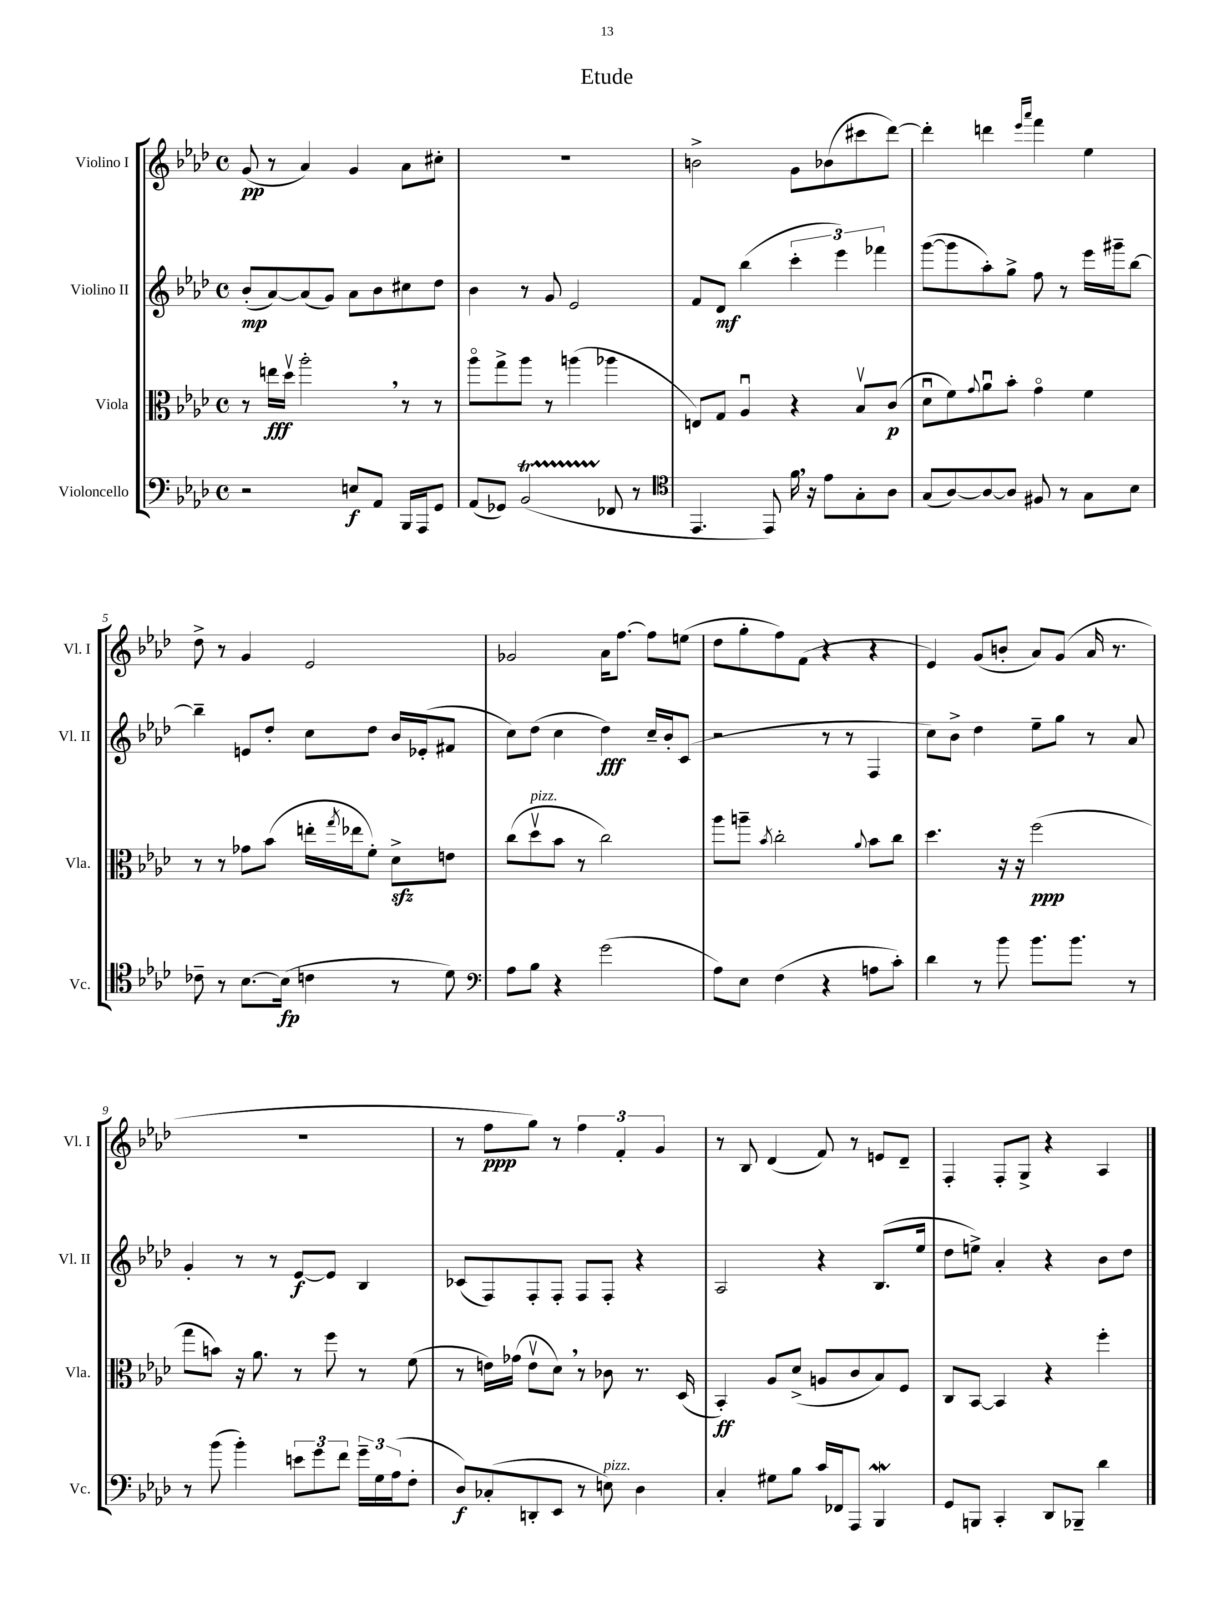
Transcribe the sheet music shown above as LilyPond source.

\header { title = "Etude" }
<<
\new StaffGroup <<
\new Staff = "s0" \with { instrumentName = "Violino I" shortInstrumentName = "Vl. I" } {
    \clef treble \key aes \major \defaultTimeSignature \time 4/4
    g'8\pp( r8 aes'4) g'4 aes'8 cis''8-. |
    R1 |
    b'2-> g'8 bes'8( cis'''8 des'''8~) |
    des'''4-. d'''4 \grace { ees'''16 aes'''16 } f'''4 ees''4 |
    des''8-> r8 g'4 ees'2 |
    ges'2 aes'16 f''8.~ f''8 e''8( |
    des''8 g''8-. f''8) f'8( r4 r4 |
    ees'4) g'8( b'8-. aes'8) g'8( aes'16 r8. |
    R1 |
    r8 f''8\ppp g''8) r8 \tuplet 3/2 { f''4 f'4-. g'4 } |
    r8 bes8 des'4( f'8) r8 e'8 des'8-- |
    f4-. f8-. g8-> r4 aes4 \bar "|." |
}
\new Staff = "s1" \with { instrumentName = "Violino II" shortInstrumentName = "Vl. II" } {
    \clef treble \key aes \major \defaultTimeSignature \time 4/4
    bes'8-.\mp( aes'8~) aes'8( g'8) aes'8 bes'8 cis''8 des''8 |
    bes'4 r8 g'8 ees'2 |
    f'8 des'8\mf bes''4( \tuplet 3/2 { c'''4-. ees'''4) fes'''4 } |
    g'''8~( g'''8 aes''8-.) g''8-> f''8 r8 ees'''16 gis'''16-- bes''8~ |
    bes''4-- e'8 des''8-. c''8 des''8 bes'16 ees'16-.( fis'8 |
    c''8) des''8( c''4 des''4\fff) c''16-- bes'16-. c'8( |
    r2 r8 r8 f4 |
    c''8) bes'8-> des''4 ees''8-- g''8 r8 aes'8 |
    g'4-. r8 r8 ees'8~\f ees'8 bes4 |
    ces'8( f8) f8-. f8-. f8 f8-. r4 |
    aes2 r4 bes8.( ees''16 |
    des''8 e''8->) aes'4-. r4 bes'8 des''8 \bar "|." |
}
\new Staff = "s2" \with { instrumentName = "Viola" shortInstrumentName = "Vla." } {
    \clef alto \key aes \major \defaultTimeSignature \time 4/4
    r8 e''16\fff des''16\upbow aes''2-. \breathe r8 r8 |
    aes''8\flageolet g''8-> aes''8 r8 a''4( aes''4 |
    e8) g8 aes4\downbow r4 bes8\upbow c'8\p( |
    des'8\downbow f'8) \appoggiatura { g'8 } aes'8\downbow bes'8-. g'4\flageolet f'4 |
    r8 r8 ges'8 bes'8( e''16-. \acciaccatura { g''8 } ees''16 f'8-.) des'8->\sfz e'8 |
    c''8( des''8\upbow^\markup { \italic "pizz." } bes'8 r8 c''2) |
    aes''8 a''8-- \acciaccatura { bes'8 } c''2-. \appoggiatura { aes'8 } bes'8 c''8 |
    des''4. r16 r16 f''2\ppp( |
    g''8 b'8) r16 aes'8. r8 f''8 r8 f'8( |
    r8 e'16) ges'16( e'8\upbow des'8) \breathe r8 ces'8 r8. des16( |
    bes,4-.\ff) aes8 des'8->( a8 c'8 bes8) f8 |
    c8 bes,8~ bes,4 r4 f''4-. \bar "|." |
}
\new Staff = "s3" \with { instrumentName = "Violoncello" shortInstrumentName = "Vc." } {
    \clef bass \key aes \major \defaultTimeSignature \time 4/4
    r2 e8\f aes,8 bes,,16 aes,,16 g,8 |
    aes,8( ges,8) bes,2\startTrillSpan( fes,8\stopTrillSpan r8 |
    \clef tenor ees,4. ees,8) f'16 \breathe r16 ees'8 g8-. aes8 |
    g8( aes8~) aes8~ aes8 fis8 r8 g8 bes8 |
    ces'8-- r8 bes8.~ bes16\fp( c'4 r8 des'8) |
    \clef bass aes8 bes8 r4 g'2( |
    aes8) ees8 f4( r4 a8 c'8-.) |
    des'4 r8 bes'8 bes'8. bes'8. r8 |
    r8 bes'8( bes'4-.) \tuplet 3/2 { e'8 g'8 f'8 } \tuplet 3/2 { g'16-- g16 aes16( } f8-. |
    des8\f) ces8-.( d,8-. ees,8 r8 e8^\markup { \italic "pizz." }) des4 |
    c4-. gis8 bes8 c'16 fes,16 aes,,8 bes,,4\mordent |
    g,8 b,,8 c,4-. des,8 bes,,8-- des'4 \bar "|." |
}
>>
>>
